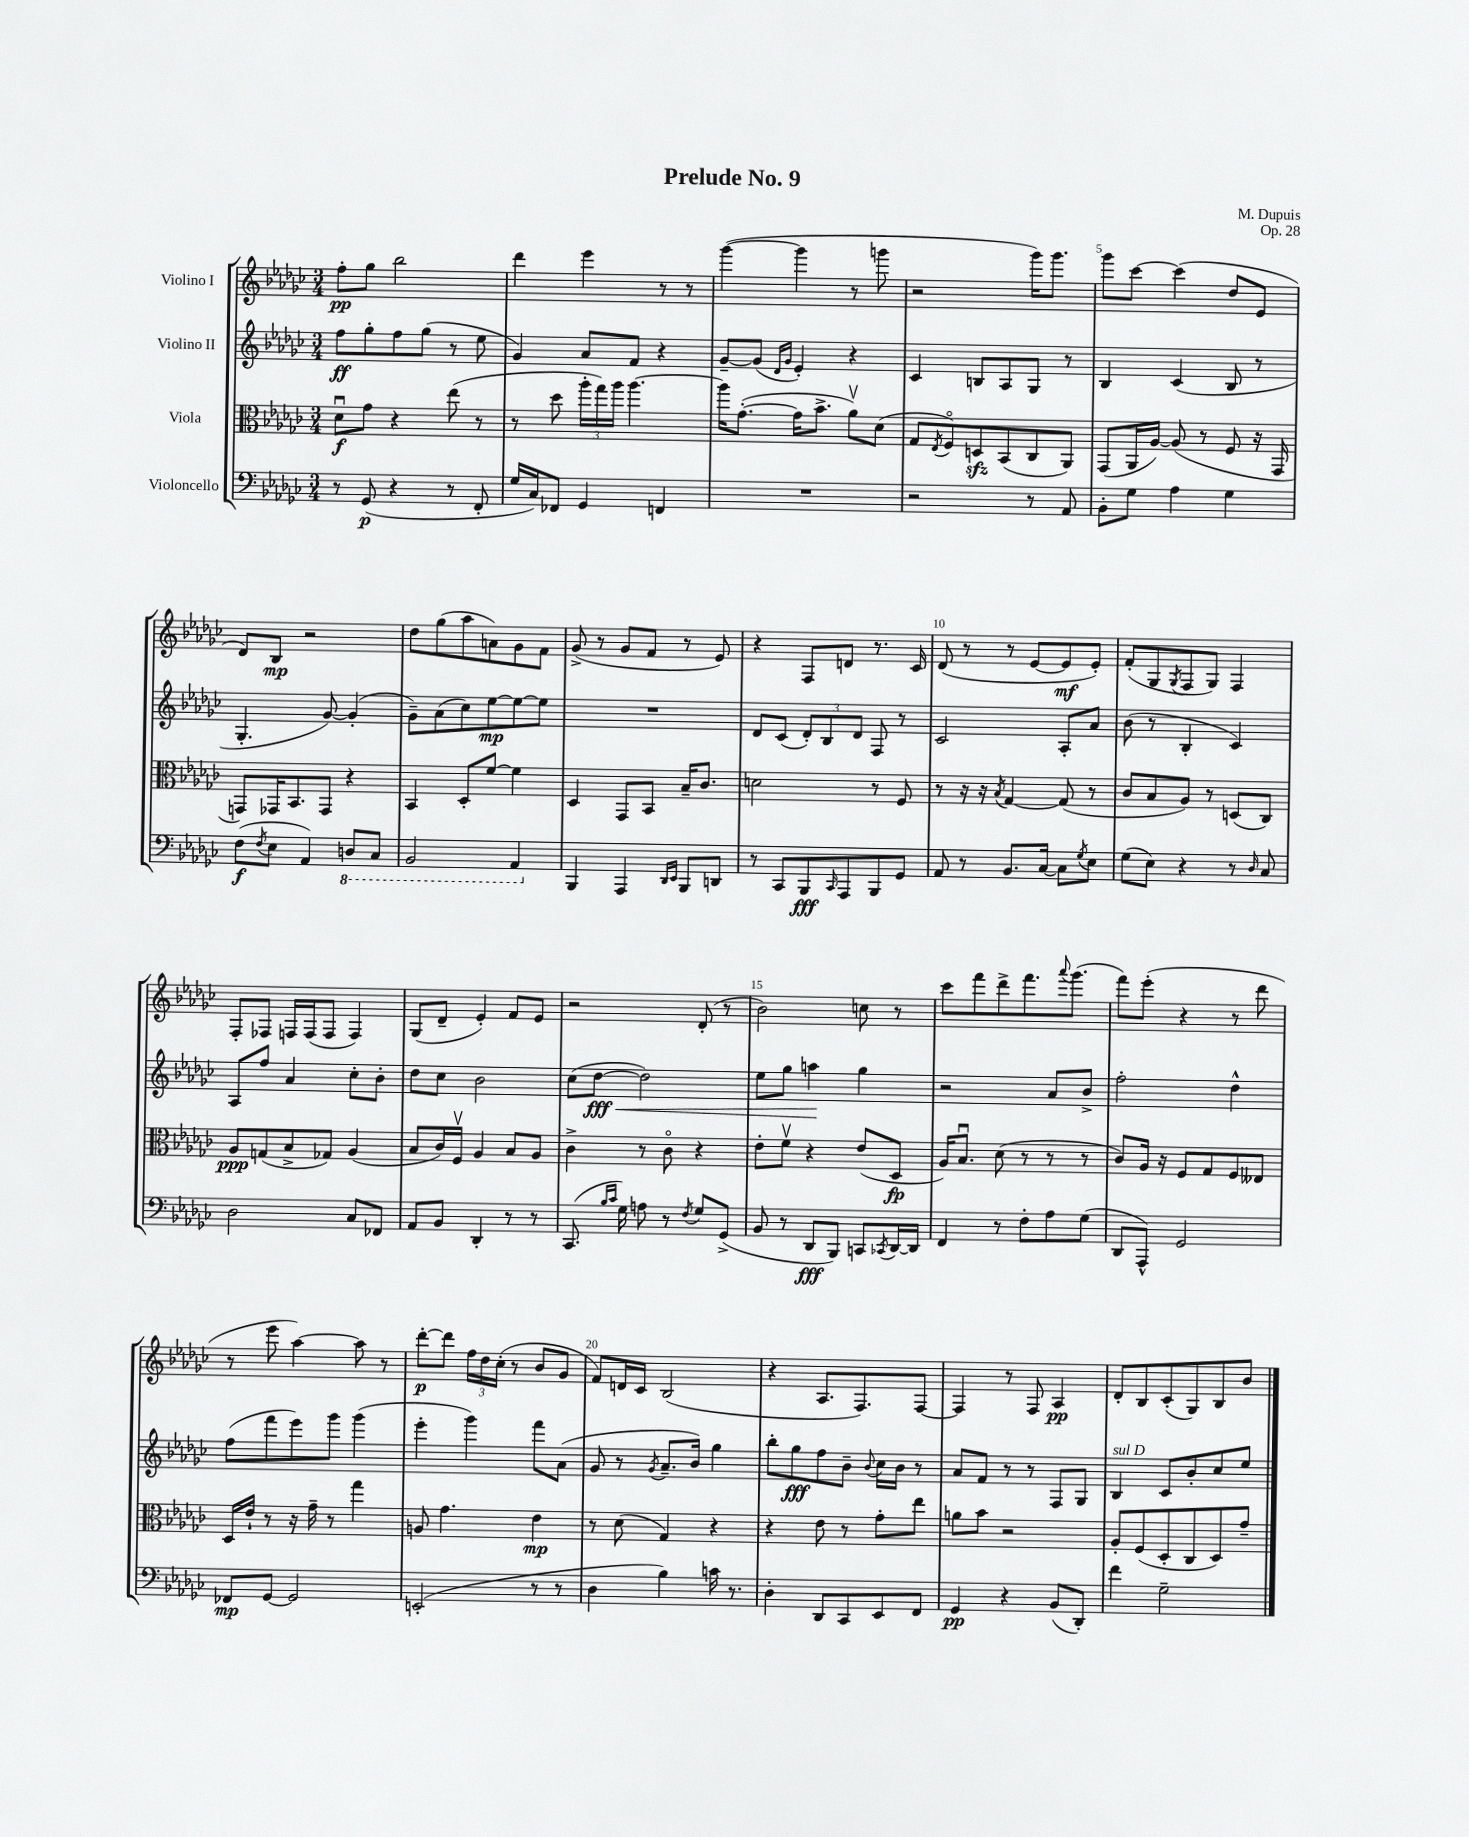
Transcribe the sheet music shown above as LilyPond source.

\header { title = "Prelude No. 9" composer = "M. Dupuis" opus = "Op. 28" }
<<
\new StaffGroup <<
\new Staff = "s0" \with { instrumentName = "Violino I" } {
    \clef treble \key ges \major \numericTimeSignature \time 3/4
    f''8-.\pp ges''8 bes''2 |
    des'''4 ees'''4 r8 r8 |
    ges'''4~( ges'''4 r8 g'''8 |
    r2 ges'''16) ges'''8. |
    ges'''8 ces'''8~ ces'''4( des''8 ees'8 |
    des'8) bes8\mp r2 |
    des''8 ges''8( aes''8 a'8) ges'8 f'8 |
    ges'8->( r8 ges'8 f'8 r8 ees'8) |
    r4 f8 d'8 r8. ces'16 |
    des'8( r8 r8 ees'8~ ees'8\mf ees'8-.) |
    f'8-.( ges8 \acciaccatura { ges8 } f8 ges8) f4 |
    f8-. fes8 f16 f16( f8 f4) |
    ges8( des'8-- ees'4-.) f'8 ees'8 |
    r2 des'8-.( r8 |
    bes'2) c''8 r8 |
    ces'''8 f'''8 des'''8-> f'''8. \appoggiatura { aes'''8 } ges'''8.( |
    f'''8) ees'''8-.( r4 r8 des'''8 |
    r8 ees'''8 aes''4~) aes''8 r8 |
    des'''8~-.\p des'''8 \tuplet 3/2 { f''16 des''16 ces''16-.( } r8 bes'8 ges'8 |
    f'8) d'16 ces'16 bes2( |
    r4 aes8. f8.) f8~ |
    f4 r8 f8 aes4\pp |
    des'8-. bes8 ces'8-.( ges8) bes8 bes'8 \bar "|." |
}
\new Staff = "s1" \with { instrumentName = "Violino II" } {
    \clef treble \key ges \major \numericTimeSignature \time 3/4
    f''8\ff ges''8-. f''8 ges''8( r8 ees''8 |
    ges'4) aes'8 f'8 r4 |
    ges'8~-- ges'8( \grace { des'16 ges'16 } ees'4-.) r4 |
    ces'4 b8 aes8 ges8 r8 |
    bes4 ces'4( bes8 r8 |
    ges4.-. ges'8~) ges'4-.( |
    ges'8--) aes'8( ces''8) ees''8~\mp ees''8~ ees''8 |
    R2. |
    des'8 ces'8( \tuplet 3/2 { des'8-.) bes8 des'8 } f8 r8 |
    ces'2 aes8-. aes'8 |
    bes'8( r8 bes4-. ces'4) |
    aes8 f''8 aes'4 ces''8-. bes'8-. |
    des''8 ces''8 bes'2 |
    ces''8( des''8~\fff\< des''2) |
    ees''8 ges''8 a''4\! ges''4 |
    r2 aes'8 bes'8-> |
    f''2-. des''4-^ |
    f''8( f'''8 ees'''8) ges'''8 ges'''4( |
    ees'''4-. ges'''4) f'''8 aes'8( |
    ges'8 r8 \acciaccatura { ges'8 } aes'8.-- bes'16) ges''4 |
    bes''8-. ges''8\fff f''8 bes'8-- \appoggiatura { bes'8 } ces''16 bes'16 r8 |
    aes'8 f'8 r8 r8 f8 ges8 |
    bes4^\markup { \italic "sul D" } ces'8 bes'8-. ces''8 ees''8 \bar "|." |
}
\new Staff = "s2" \with { instrumentName = "Viola" } {
    \clef alto \key ges \major \numericTimeSignature \time 3/4
    des'8\downbow\f ges'8 r4 ees''8( r8 |
    r8 des''8 \tuplet 3/2 { aes''16-. ges''16) aes''16 } aes''4.~ |
    aes''16 ges'8.~-.( ges'16 bes'8.-> aes'8\upbow) des'8( |
    ges8 \acciaccatura { ees8 } f8\flageolet) d8\sfz bes,8( ces8 aes,8) |
    ges,8( aes,16 aes16~) aes8( r8 f8 r16 ges,16 |
    g,8) ges,16 bes,8. ges,8 r4 |
    bes,4 des8-. f'8~ f'4 |
    des4 ges,8 bes,8 bes16-- ces'8. |
    d'2 r8 f8 |
    r8 r16 r16 \acciaccatura { bes8 } ges4~ ges8( r8 |
    ces'8 bes8 aes8) r8 d8( ces8) |
    aes8\ppp g8( bes8-> ges8) aes4( |
    bes8 ces'16) f16\upbow aes4 bes8 aes8 |
    ces'4-> r8 ces'8\flageolet r4 |
    ees'8-. f'8\upbow r4 ees'8( des8\fp |
    aes16) bes8.\downbow des'8( r8 r8 r8 |
    ces'8) aes16 r16 f8 ges8 f8 eeses8 |
    des16 ees'16-! r8 r16 ges'16-- r8 ges''4 |
    a8 ges'4. ees'4\mp |
    r8 des'8( ges4) r4 |
    r4 ees'8 r8 ges'8-. ees''8 |
    a'8 bes'8 r2 |
    aes8-. f8( des8-. ces8 des8) ges'8-- \bar "|." |
}
\new Staff = "s3" \with { instrumentName = "Violoncello" } {
    \clef bass \key ges \major \numericTimeSignature \time 3/4
    r8 ges,8\p( r4 r8 f,8-. |
    ges16 ces16) fes,8 ges,4 f,4 |
    R2. |
    r2 r8 aes,8 |
    bes,8-. ges8 aes4 ges4 |
    f8\f( \acciaccatura { f8 } ees8 aes,4) \ottava #-1 d,8 ces,8 |
    bes,,2 aes,,4 \ottava #0 |
    bes,,4 aes,,4 \grace { des,16 ees,16 } bes,,8 d,8 |
    r8 ces,8 bes,,8\fff \grace { ces,16 } aes,,8 bes,,8 ges,8 |
    aes,8 r8 bes,8. ces16~ ces8 \acciaccatura { ges8 } ees8 |
    ges8( ees8) r4 r8 \grace { des16 } ces8 |
    des2 ces8 fes,8 |
    aes,8 bes,8 des,4-. r8 r8 |
    ces,8.( \grace { bes16 ces'16 } ges16) a8 r8 \acciaccatura { f8 } ges8 ges,8->( |
    bes,8 r8 des,8\fff bes,,8) c,8 \acciaccatura { ces,8 } des,16~ des,16 |
    f,4 r8 f8-. aes8 ges8( |
    des,8 aes,,8-^) ges,2 |
    fes,8\mp ges,8~ ges,2 |
    e,2-.( r8 r8 |
    des4 bes4) c'16 r8. |
    des4-. des,8 ces,8 ees,8 f,8 |
    ges,4\pp r4 bes,8( des,8-.) |
    f'4 ges2-- \bar "|." |
}
>>
>>
\layout { \context { \Score \override BarNumber.break-visibility = ##(#f #t #t) barNumberVisibility = #(every-nth-bar-number-visible 5) } }
